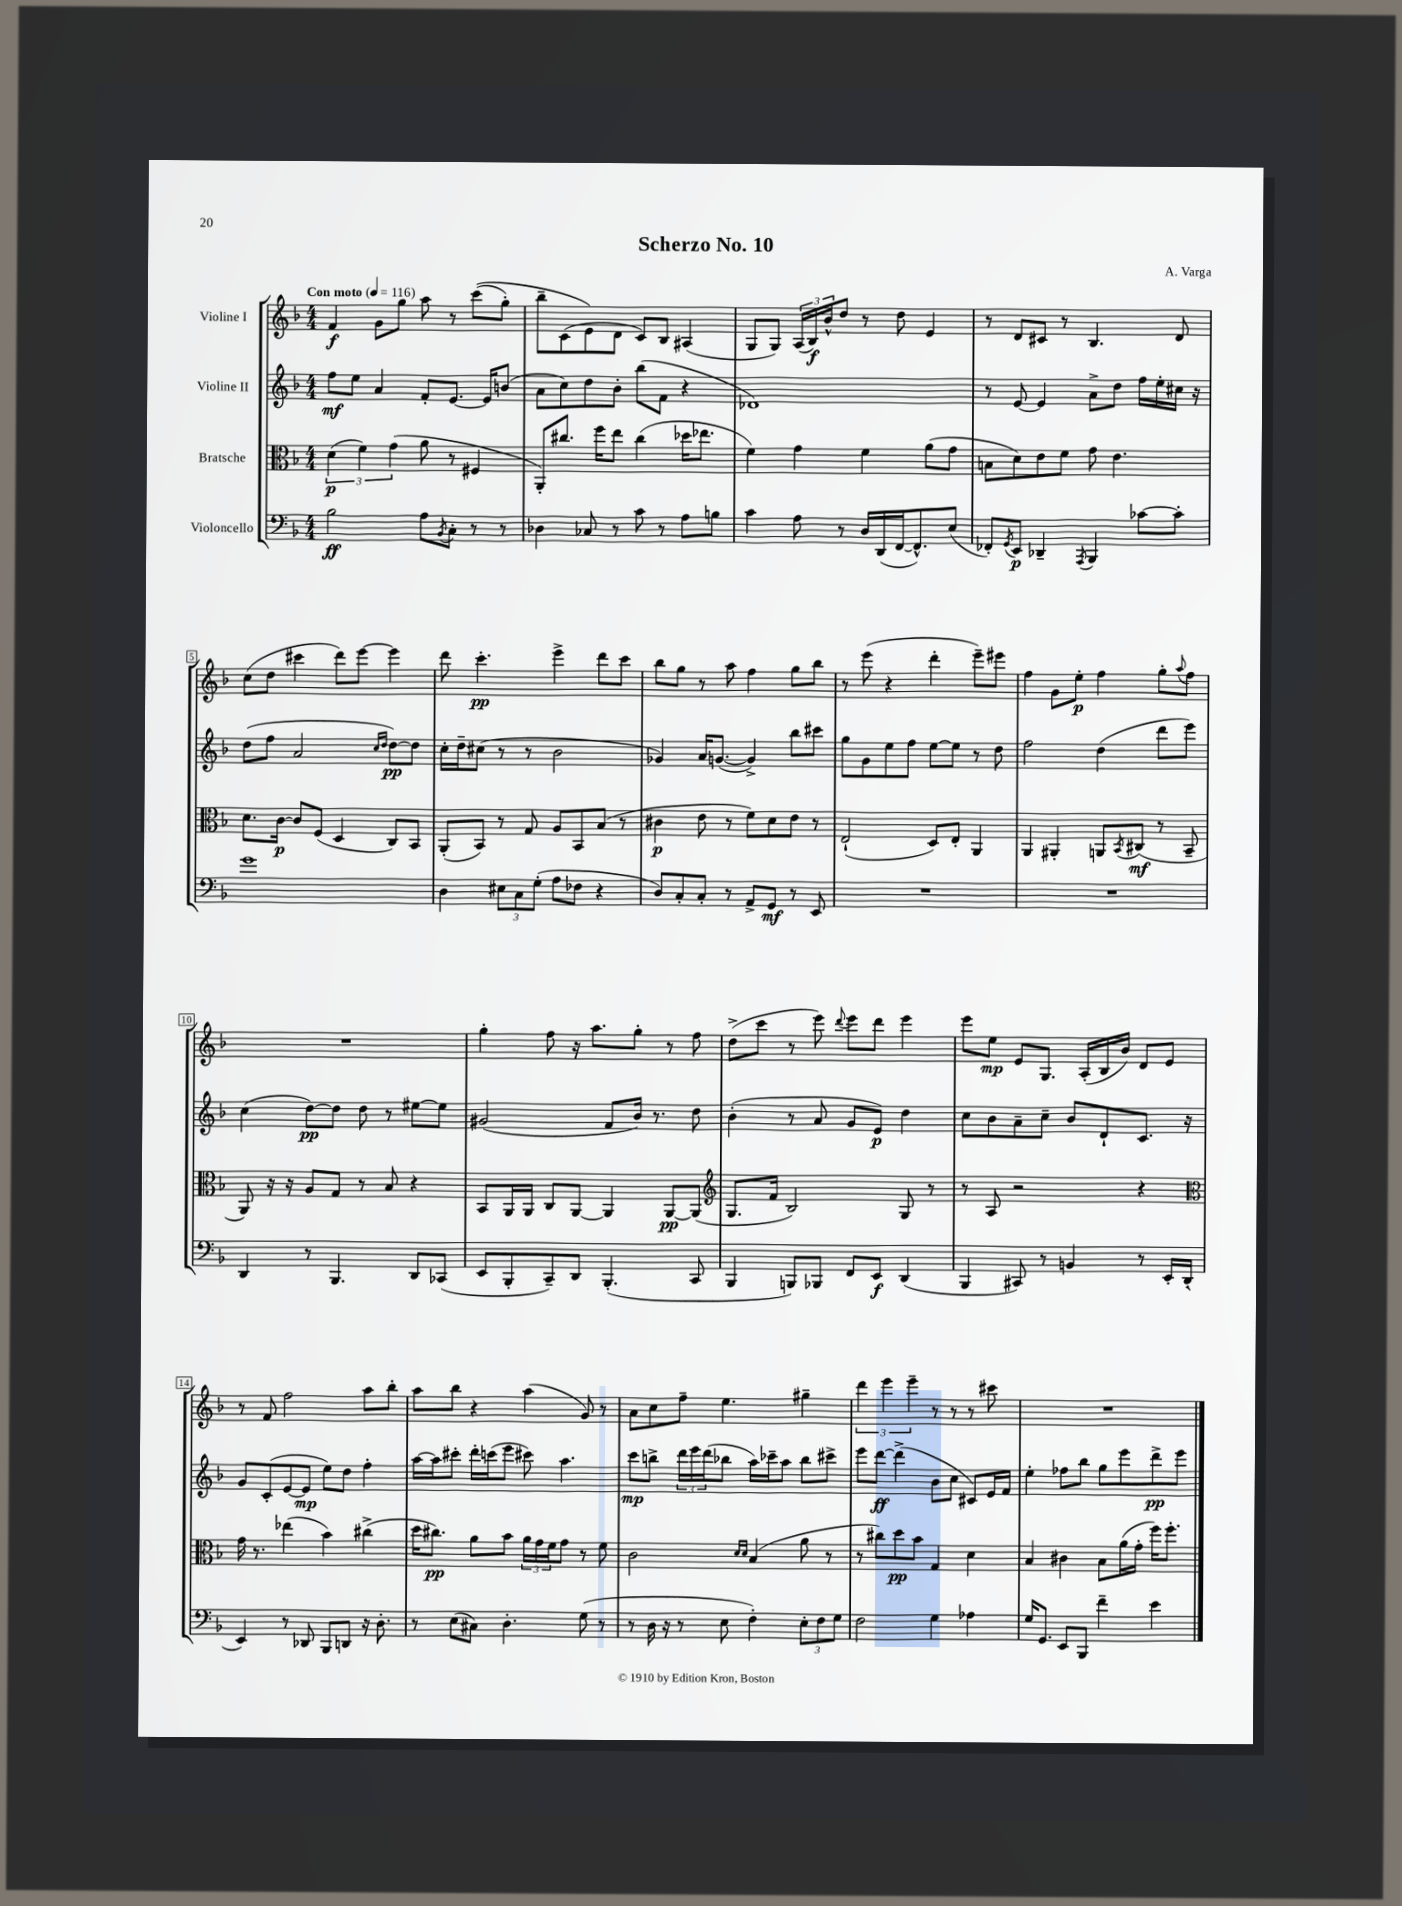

**kern	**dynam	**kern	**dynam	**kern	**dynam	**kern	**dynam
*part4	*part4	*part3	*part3	*part2	*part2	*part1	*part1
*staff4	*staff4	*staff3	*staff3	*staff2	*staff2	*staff1	*staff1
*I"Violoncello	*	*I"Bratsche	*	*I"Violine II	*	*I"Violine I	*
*clefF4	*	*clefC3	*	*clefG2	*	*clefG2	*
*k[b-]	*	*k[b-]	*	*k[b-]	*	*k[b-]	*
*M4/4	*	*M4/4	*	*M4/4	*	*M4/4	*
*MM116	*	*MM116	*	*MM116	*	*MM116	*
=1	=1	=1	=1	=1	=1	=1	=1
!	!	!	!	!	!	!LO:TX:a:B:t=Con moto	!
2B-\	ff	(6d\	p	8ff\L	mf	4f/	f
.	.	.	.	8ee\J	.	.	.
.	.	6f\)	.	.	.	.	.
.	.	.	.	4a/	.	8g\L	.
.	.	(6g\	.	.	.	.	.
.	.	.	.	.	.	8gg\J	.
8A\L	.	8a\	.	8f'/L	.	8aa\	.
8qBB-/	.	.	.	.	.	.	.
8C'\J	.	8r	.	[8.e/J	.	8r	.
8r	.	4F#X/	.	.	.	((8ccc\L	.
.	.	.	.	16e/KL]	.	.	.
8r	.	.	.	(8bn/J	.	8gg'\J)	.
=2	=2	=2	=2	=2	=2	=2	=2
4D-X\	.	8AA'/L)	.	8a\L	.	8bb-~\L	.
.	.	8.cc#X/J	.	8cc\)	.	(8c\	.
8C-X/	.	.	.	8dd\	.	8e\)	.
.	.	16ff\KL	.	.	.	.	.
8r	.	8ee\J	.	8b-'\J	.	8d\J	.
8c\	.	(4cc#\	.	(8bb-\L	.	8c/L)	.
8r	.	.	.	8f\J	.	8B-/J	.
8A\L	.	16dd-X\KL	.	4r	.	(4A#X/	.
.	.	8.ee-X\J	.	.	.	.	.
8Bn\J	.	.	.	.	.	.	.
=3	=3	=3	=3	=3	=3	=3	=3
4c\	.	4f\)	.	1d-X)	.	8G/L	.
.	.	.	.	.	.	8G/J)	.
8A\	.	4g\	.	.	.	(24A/LL	.
.	.	.	.	.	.	24B-/)	f
.	.	.	.	.	.	24b-^^/J	.
8r	.	.	.	.	.	8dd/J	.
16D/LL	.	4f\	.	.	.	8r	.
(16DD/	.	.	.	.	.	.	.
[16FF/J	.	.	.	.	.	8dd\	.
8.FF^^/])	.	.	.	.	.	.	.
.	.	(8a\L	.	.	.	4e/	.
(8E/J	.	8g\J	.	.	.	.	.
=4	=4	=4	=4	=4	=4	=4	=4
8FF-X'/L)	.	8Bn\L	.	8r	.	8r	.
8qGG/	.	.	.	.	.	.	.
8EE/J	p	8d\)	.	[8e/	.	8d/L	.
4DD-X~/	.	8e\	.	4e/]	.	8c#X/J	.
.	.	8f\J	.	.	.	8r	.
8qAAA/	.	.	.	.	.	.	.
4BBB-/	.	8g\	.	8a^\L	.	4.B-/	.
.	.	4.e\	.	8dd\J	.	.	.
[8c-X\L	.	.	.	16ff\LL	.	.	.
.	.	.	.	16ee'\	.	.	.
8c-'\J]	.	.	.	16cc#X\JJ	.	8d/	.
.	.	.	.	16r	.	.	.
!!LO:LB:g=z
=5	=5	=5	=5	=5	=5	=5	=5
1g	.	8.d\L	.	(8dd\L	.	(8cc\L	.
.	.	.	.	8ff\J	.	8dd\J	.
.	.	[16c\Jk	p	.	.	.	.
.	.	8c/L]	.	2a/	.	4ccc#X\	.
.	.	(8F/J	.	.	.	.	.
.	.	4D/	.	.	.	8ddd\L)	.
.	.	.	.	.	.	[8eee\J	.
.	.	.	.	16qqcc/LL	.	.	.
.	.	.	.	16qqdd/JJ	.	.	.
.	.	8C/L)	.	[8dd\L)	pp	4eee\]	.
.	.	8BB-/J	.	8dd\J]	.	.	.
=6	=6	=6	=6	=6	=6	=6	=6
4D\	.	(8AA'/L	.	16cc'\LL	.	8ddd\	.
.	.	.	.	16dd~\J	.	.	.
.	.	8BB-/J)	.	(8cc#X\J	.	4.ccc'\	pp
12E#X\L	.	8r	.	8r	.	.	.
12C\	.	.	.	.	.	.	.
.	.	8G/	.	8r	.	.	.
(12G'\J	.	.	.	.	.	.	.
8A\L	.	8A/L	.	2b-\	.	4eee^\	.
8F-X\J	.	8BB-/	.	.	.	.	.
4r	.	(8B-/J	.	.	.	8ddd\L	.
.	.	8r	.	.	.	8ccc\J	.
=7	=7	=7	=7	=7	=7	=7	=7
8D/L)	.	4c#X\	p	4g-X/)	.	8bb-\L	.
8C'/	.	.	.	.	.	8gg\J	.
8C'/J	.	8e\	.	16a/KL	.	8r	.
.	.	.	.	([8.gn/J	.	.	.
8r	.	8r	.	.	.	8aa\	.
8AA^/L	.	8f\L)	.	4g^/])	.	4ff\	.
8GG/J	mf	8d\	.	.	.	.	.
8r	.	8e\J	.	8bb-\L	.	8gg\L	.
8EE/	.	8r	.	8ccc#X\J	.	8bb-\J	.
=8	=8	=8	=8	=8	=8	=8	=8
1r	.	(2E`/	.	8gg\L	.	8r	.
.	.	.	.	8g\	.	(8eee\	.
.	.	.	.	8ee\	.	4r	.
.	.	.	.	8ff\J	.	.	.
.	.	8D/L)	.	[8ee\L	.	4ddd'\	.
.	.	8E'/J	.	8ee\J]	.	.	.
.	.	4AA/	.	8r	.	8eee~\L)	.
.	.	.	.	8dd\	.	8eee#X\J	.
=9	=9	=9	=9	=9	=9	=9	=9
1r	.	4AA/	.	2ff\	.	4ff\	.
.	.	4AA#X'/	.	.	.	8g\L	.
.	.	.	.	.	.	8ee'\J	p
.	.	8AAn/L	.	(4dd\	.	4ff\	.
.	.	8qBB-/	.	.	.	.	.
.	.	(8C#X/J	mf	.	.	.	.
.	.	8r	.	8ddd\L	.	8gg'\L	.
.	.	.	.	.	.	8qqaa/	.
.	.	8BB-~/	.	8eee\J)	.	8ff\J	.
!!LO:LB:g=z
=10	=10	=10	=10	=10	=10	=10	=10
4DD/	.	8AA/)	.	(4cc\	.	1r	.
.	.	16r	.	.	.	.	.
.	.	16r	.	.	.	.	.
8r	.	8A/L	.	[8dd\L)	pp	.	.
4.BBB-/	.	8G/J	.	8dd\J]	.	.	.
.	.	8r	.	8dd\	.	.	.
.	.	8B-/	.	8r	.	.	.
8DD/L	.	4r	.	[8ee#X\L	.	.	.
(8CC-X/J	.	.	.	8ee#\J]	.	.	.
=11	=11	=11	=11	=11	=11	=11	=11
8EE/L	.	8BB-/L	.	(2g#X/	.	4gg'\	.
8BBB-'/	.	16AA/L	.	.	.	.	.
.	.	16AA/JJ	.	.	.	.	.
8CC~/)	.	8C/L	.	.	.	8ff\	.
8DD/J	.	[8AA/J	.	.	.	16r	.
.	.	.	.	.	.	8.aa\L	.
(4.BBB-'/	.	4AA/]	.	8f/L	.	.	.
.	.	.	.	16b-/Jk)	.	8gg'\J	.
.	.	.	.	8.r	.	.	.
.	.	[8AA/L	pp	.	.	8r	.
8CC/	.	(8AA/J]	.	8dd\	.	8ff\	.
=12	=12	=12	=12	=12	=12	=12	=12
*	*	*clefG2	*	*	*	*	*
4BBB-/	.	8.G/L	.	(4b-'\	.	(8dd^\L	.
.	.	.	.	.	.	8ccc\J	.
.	.	16f/Jk	.	.	.	.	.
8BBBn/L)	.	2B-/)	.	8r	.	8r	.
8BBB-X/J	.	.	.	8a/	.	8eee\)	.
.	.	.	.	.	.	8qqddd/	.
8FF/L	.	.	.	8g/L	.	8eee\L	.
8EE/J	f	.	.	8e/J)	p	8ddd\J	.
(4DD/	.	8G/	.	4dd\	.	4eee\	.
.	.	8r	.	.	.	.	.
=13	=13	=13	=13	=13	=13	=13	=13
4BBB-/	.	8r	.	8cc\L	.	8eee\L	.
.	.	8A/	.	8b-\	.	8ee\J	mp
8CC#X/)	.	2r	.	8a~\	.	8e/L	.
8r	.	.	.	8cc~\J	.	8.G/J	.
4BBn/	.	.	.	8b-/L	.	.	.
.	.	.	.	.	.	(16A'/LL	.
.	.	.	.	8d`/	.	16B-/	.
.	.	.	.	.	.	16b-/JJ)	.
8r	.	4r	.	8.c/J	.	8d/L	.
16EE'/LL	.	.	.	.	.	8e/J	.
(16DD'/JJ	.	.	.	16r	.	.	.
!!LO:LB:g=z
=14	=14	=14	=14	=14	=14	=14	=14
*	*	*clefC3	*	*	*	*	*
4EE/)	.	16g\	.	8g/L	.	8r	.
.	.	8.r	.	.	.	.	.
.	.	.	.	(8c'/	.	8f/	.
8r	.	(4ee-X\	.	[8e/	.	2ff\	.
8DD-X/	.	.	.	8e/J]	mp	.	.
8BBB-/L	.	4b-\)	.	8ee\L)	.	.	.
8DDn/J	.	.	.	8dd\J	.	.	.
16r	.	(4cc#X^\	.	4ff'\	.	8aa\L	.
8.D'\	.	.	.	.	.	.	.
.	.	.	.	.	.	8bb-'\J	.
=15	=15	=15	=15	=15	=15	=15	=15
8r	.	16dd\KL	.	[16aa\LL	.	8aa\L	.
.	.	8.cc#X\J)	pp	16aa\J]	.	.	.
(8E\L	.	.	.	8ccc#X'\J	.	8bb-\J	.
8C#X\J)	.	8a\L	.	16ddd'\LL	.	4r	.
.	.	.	.	(16cccn\J	.	.	.
4.D'\	.	8b-\J	.	8eee\J	.	.	.
.	.	24a\LL	.	8ccc#X\)	.	(4aa\	.
.	.	24g\	.	.	.	.	.
.	.	24f\J	.	.	.	.	.
.	.	8g\J	.	4.aa\	.	.	.
(8G\	.	8r	.	.	.	8g/)	.
8r	.	8f\	.	.	.	8r	.
=16	=16	=16	=16	=16	=16	=16	=16
8r	.	2c\	.	8ccc\L	mp	8a\L	.
16D\	.	.	.	8bbn^\J	.	8cc\	.
16r	.	.	.	.	.	.	.
8r	.	.	.	24ddd\LL	.	8ff~\J	.
.	.	.	.	24eee\	.	.	.
.	.	.	.	(24ddd\J	.	.	.
8E\	.	.	.	8bb-X\J	.	4.ee\	.
.	.	16qqd/LL	.	.	.	.	.
.	.	16qqd/JJ	.	.	.	.	.
4F'\)	.	(4B-/	.	16aa\LL)	.	.	.
.	.	.	.	16ccc-X~\J	.	.	.
.	.	.	.	8aa\J	.	.	.
12E'\L	.	8a\	.	8bb-\L	.	4gg#X~\	.
12F\	.	.	.	.	.	.	.
.	.	8r	.	8ccc#X^\J	.	.	.
12G\J	.	.	.	.	.	.	.
=17	=17	=17	=17	=17	=17	=17	=17
2F\	.	8r	.	8eee\L	.	6ddd\	.
.	.	8cc#X\L)	.	[8ddd\J	ff	.	.
.	.	.	.	.	.	6eee\	.
.	.	8dd\	pp	(4ddd^\]	.	.	.
.	.	.	.	.	.	6eee~\	.
.	.	8b-\J	.	.	.	.	.
4G\	.	4G/	.	8b-\L	.	8r	.
.	.	.	.	8cc\J	.	8r	.
4A-X\	.	4d\	.	8c#X/L)	.	8r	.
.	.	.	.	16e/L	.	8ccc#X\	.
.	.	.	.	16f/JJ	.	.	.
=18	=18	=18	=18	=18	=18	=18	=18
16G/KL	.	4B-/	.	4ee'\	.	1r	.
8.GG/J	.	.	.	.	.	.	.
8EE/L	.	4c#X\	.	8ff-X\L	.	.	.
8BBB-/J	.	.	.	8bb-\J	.	.	.
4f~\	.	8B-\L	.	8gg\L	.	.	.
.	.	(16a\L	.	8eee\	.	.	.
.	.	16g'\JJ	.	.	.	.	.
4e\	.	16ff\KL)	.	8ddd^\	pp	.	.
.	.	8.ff'\J	.	.	.	.	.
.	.	.	.	8eee\J	.	.	.
==	==	==	==	==	==	==	==
*-	*-	*-	*-	*-	*-	*-	*-
